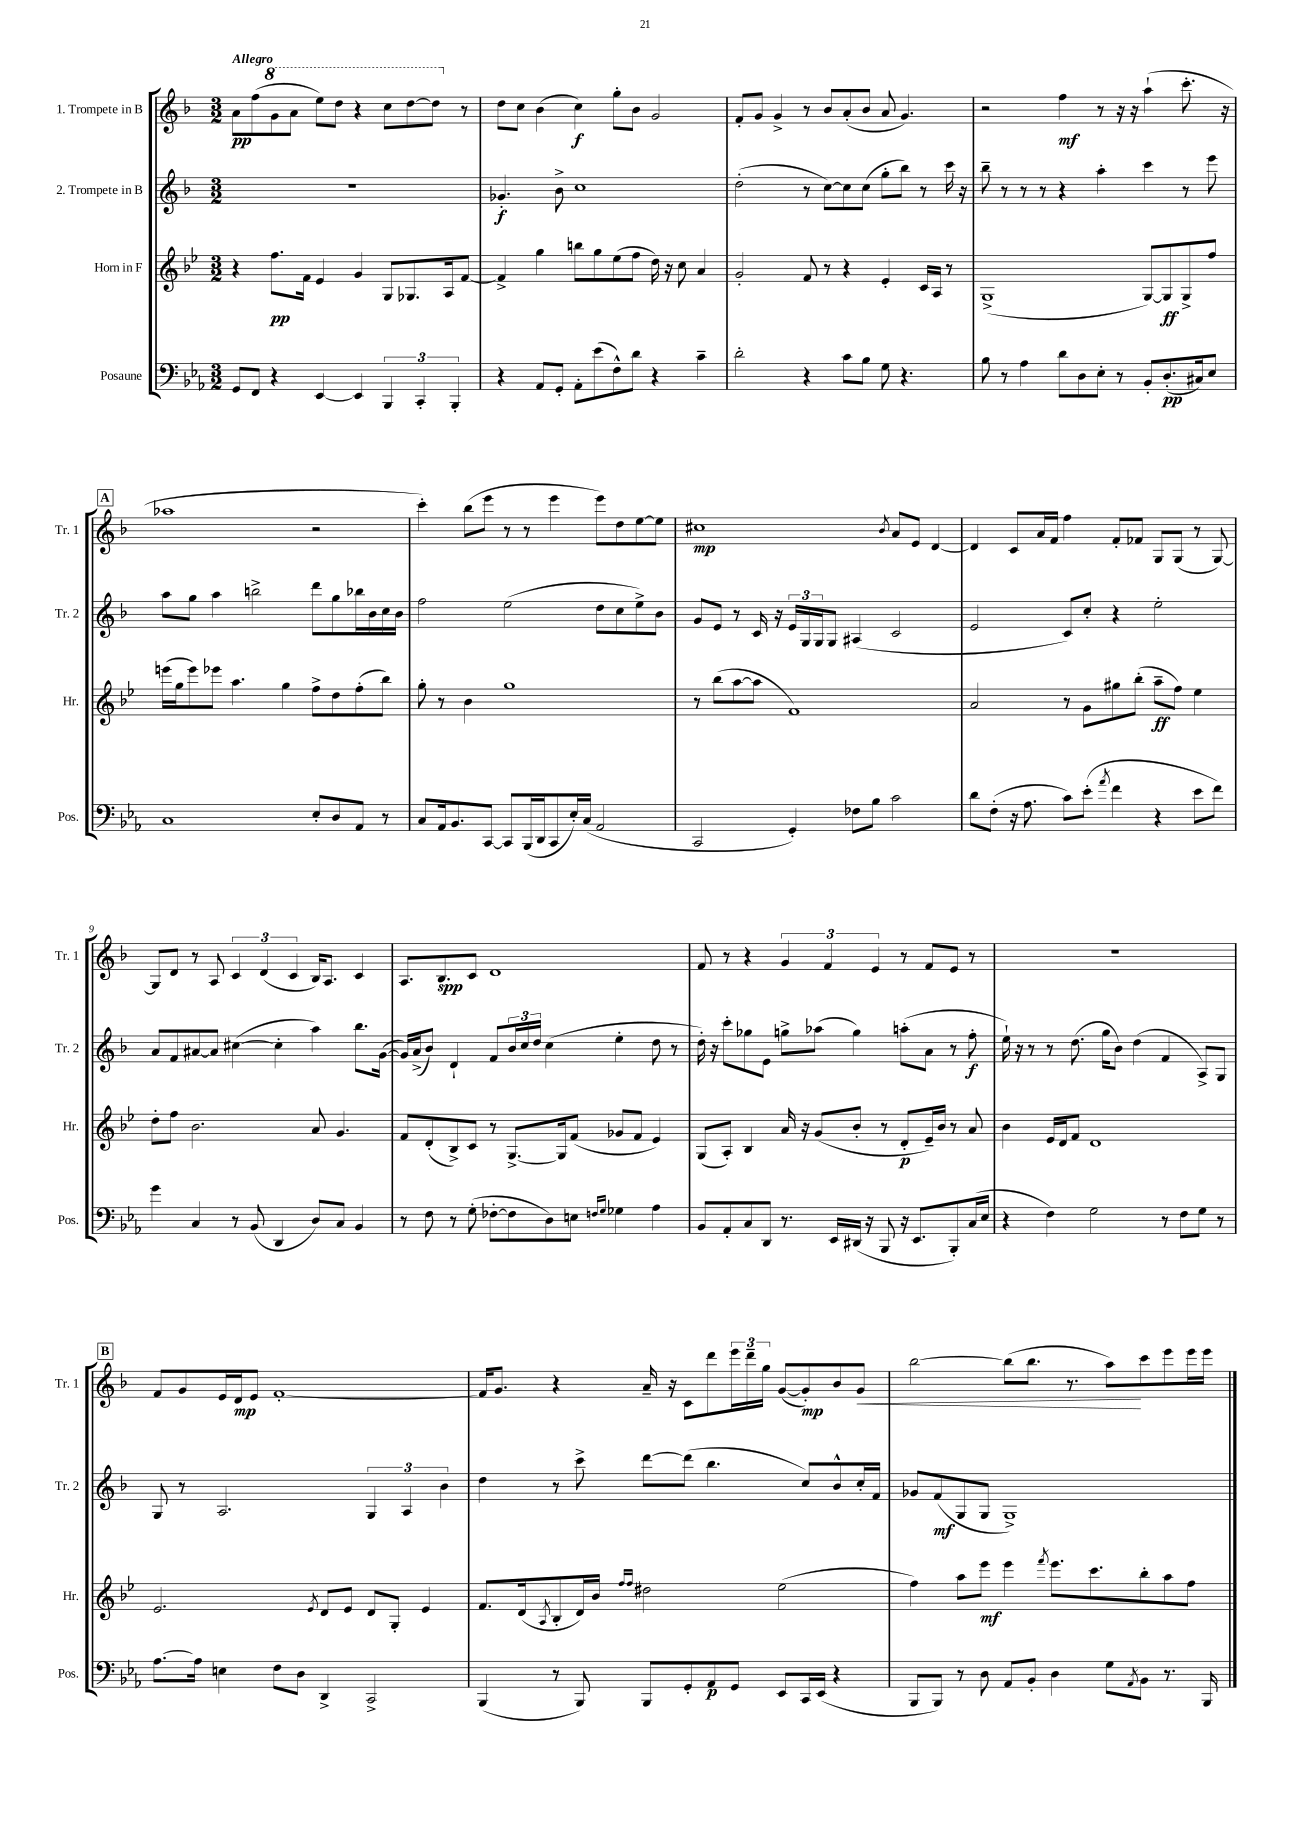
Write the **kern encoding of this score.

**kern	**dynam	**kern	**dynam	**kern	**dynam	**kern	**dynam
*part4	*part4	*part3	*part3	*part2	*part2	*part1	*part1
*staff4	*staff4	*staff3	*staff3	*staff2	*staff2	*staff1	*staff1
*I"Posaune	*	*I"Horn in F	*	*I"2. Trompete in B	*	*I"1. Trompete in B	*
*I'Pos.	*	*I'Hr.	*	*I'Tr. 2	*	*I'Tr. 1	*
*clefF4	*	*clefG2	*	*clefG2	*	*clefG2	*
*k[b-e-a-]	*	*k[b-e-]	*	*k[b-]	*	*k[b-]	*
*M3/2	*	*M3/2	*	*M3/2	*	*M3/2	*
=1	=1	=1	=1	=1	=1	=1	=1
!	!	!	!	!	!	!LO:TX:a:B:t=Allegro	!
8GG/L	.	4r	.	1.r	.	8a\L	pp
8FF/J	.	.	.	.	.	(8ff\	.
*	*	*	*	*	*	*8va	*
4r	.	8.ff\L	pp	.	.	8gg\	.
.	.	.	.	.	.	8aa\J	.
.	.	16f\Jk	.	.	.	.	.
[4EE-/	.	4e-/	.	.	.	8eee\L)	.
.	.	.	.	.	.	8ddd\J	.
4EE-/]	.	4g/	.	.	.	4r	.
6BBB-/	.	8G/L	.	.	.	8ccc\L	.
.	.	8.G-X/	.	.	.	[8ddd\	.
6CC'/	.	.	.	.	.	.	.
.	.	.	.	.	.	8ddd\J]	.
.	.	16A/k	.	.	.	.	.
6BBB-'/	.	.	.	.	.	.	.
*	*	*	*	*	*	*X8va	*
.	.	[8f/J	.	.	.	8r	.
=2	=2	=2	=2	=2	=2	=2	=2
4r	.	4f^/]	.	4.g-X'/	f	8dd\L	.
.	.	.	.	.	.	8cc\J	.
8AA-/L	.	4gg\	.	.	.	(4b-\	.
8GG'/J	.	.	.	8b-^\	.	.	.
8AA-'\L	.	8bbn\L	.	1cc	.	4cc\)	f
(8e-\	.	8gg\	.	.	.	.	.
8F^^\)	.	(8ee-\	.	.	.	8gg'\L	.
8d\J	.	8ff\J	.	.	.	8b-\J	.
4r	.	16dd\)	.	.	.	2g/	.
.	.	16r	.	.	.	.	.
.	.	8cc\	.	.	.	.	.
4c~\	.	4a/	.	.	.	.	.
=3	=3	=3	=3	=3	=3	=3	=3
2d'\	.	2g'/	.	(2dd'\	.	8f'/L	.
.	.	.	.	.	.	8g/J	.
.	.	.	.	.	.	4g^/	.
4r	.	8f/	.	8r	.	8r	.
.	.	8r	.	[8cc\L)	.	8b-/L	.
8c\L	.	4r	.	8cc\]	.	(8a'/	.
8B-\J	.	.	.	(8cc\J	.	8b-/J	.
8G\	.	4e-'/	.	8gg'\L	.	8a/	.
4.r	.	.	.	8bb-\J)	.	4.g/)	.
.	.	16c/LL	.	8r	.	.	.
.	.	16A/JJ	.	.	.	.	.
.	.	8r	.	16ccc\	.	.	.
.	.	.	.	16r	.	.	.
=4	=4	=4	=4	=4	=4	=4	=4
8B-\	.	(1G^	.	8bb-~\	.	2r	.
8r	.	.	.	8r	.	.	.
4A-\	.	.	.	8r	.	.	.
.	.	.	.	8r	.	.	.
8d\L	.	.	.	4r	.	4ff\	mf
8D\	.	.	.	.	.	.	.
8E-'\J	.	.	.	4aa'\	.	8r	.
8r	.	.	.	.	.	16r	.
.	.	.	.	.	.	16r	.
8BB-'/L	.	[8G/L)	.	4ccc\	.	(4aa`\	.
(8.D'/	pp	8G/]	ff	.	.	.	.
.	.	8G^/	.	8r	.	8.ccc'\	.
16C#X/k)	.	.	.	.	.	.	.
8E-/J	.	8ff/J	.	8eee\	.	.	.
.	.	.	.	.	.	16r	.
!!LO:LB:g=z
!!LO:REH:place=s1:t=A
=5	=5	=5	=5	=5	=5	=5	=5
1C	.	(16eeen\LL	.	8aa\L	.	1aa-X	.
.	.	16gg\J	.	.	.	.	.
.	.	8eee\)	.	8gg\J	.	.	.
.	.	8eee-X\J	.	4aa\	.	.	.
.	.	4.aa\	.	.	.	.	.
.	.	.	.	2bbn^\	.	.	.
.	.	4gg\	.	.	.	.	.
8E-'/L	.	8ff^\L	.	8ddd\L	.	2r	.
8D/	.	8dd\	.	8gg\	.	.	.
8AA-/J	.	(8ff'\	.	16bb-X\L	.	.	.
.	.	.	.	16b-\	.	.	.
8r	.	8bb-\J)	.	16cc\	.	.	.
.	.	.	.	16b-\JJ	.	.	.
=6	=6	=6	=6	=6	=6	=6	=6
8C/L	.	8gg'\	.	2ff\	.	4ccc'\)	.
16AA-/k	.	8r	.	.	.	.	.
8.BB-/	.	.	.	.	.	.	.
.	.	4b-\	.	.	.	(8bb-\L	.
[8CC/J	.	.	.	.	.	8eee\J	.
8CC/L]	.	1gg	.	(2ee\	.	8r	.
(16BBB-/L	.	.	.	.	.	8r	.
16DD/J	.	.	.	.	.	.	.
8CC/	.	.	.	.	.	4eee\	.
16E-'/L)	.	.	.	.	.	.	.
(16C/JJ	.	.	.	.	.	.	.
2AA-/	.	.	.	8dd\L	.	8eee\L)	.
.	.	.	.	8cc\	.	8dd\	.
.	.	.	.	8ee^\)	.	[8ee\	.
.	.	.	.	8b-\J	.	8ee\J]	.
=7	=7	=7	=7	=7	=7	=7	=7
2CC/	.	8r	.	8g/L	.	1cc#X	mp
.	.	(8bb-\L	.	8e/J	.	.	.
.	.	[8aa\	.	8r	.	.	.
.	.	8aa\J]	.	16c/	.	.	.
.	.	.	.	16r	.	.	.
4GG'/)	.	1f)	.	24e/LL	.	.	.
.	.	.	.	24G/	.	.	.
.	.	.	.	24G/J	.	.	.
.	.	.	.	8G/J	.	.	.
8F-X\L	.	.	.	(4A#X/	.	.	.
8B-\J	.	.	.	.	.	.	.
.	.	.	.	.	.	8qb-/	.
2c\	.	.	.	2c/	.	8a/L	.
.	.	.	.	.	.	8e/J	.
.	.	.	.	.	.	[4d/	.
=8	=8	=8	=8	=8	=8	=8	=8
8d\L	.	2a/	.	2e/	.	4d/]	.
(8F'\J	.	.	.	.	.	.	.
16r	.	.	.	.	.	8c/L	.
8.A-\	.	.	.	.	.	.	.
.	.	.	.	.	.	16a/L	.
.	.	.	.	.	.	16f/JJ	.
8c\L)	.	8r	.	8c/L)	.	4ff\	.
(8e-'\J	.	8g\L	.	8cc'/J	.	.	.
8qa-/	.	.	.	.	.	.	.
4f\	.	8gg#X\	.	4r	.	8f'/L	.
.	.	(8bb-'\J	.	.	.	8f-X/J	.
4r	.	8aa~\L	ff	2ee'\	.	8G/L	.
.	.	8ff\J)	.	.	.	(8G/J	.
8e-\L	.	4ee-\	.	.	.	8r	.
8f\J)	.	.	.	.	.	[8G/)	.
!!LO:LB:g=z
=9	=9	=9	=9	=9	=9	=9	=9
4g\	.	8dd'\L	.	8a/L	.	8G/L]	.
.	.	8ff\J	.	8f/	.	8d/J	.
4C/	.	2.b-\	.	[8a#X/	.	8r	.
.	.	.	.	8a#/J]	.	8A/	.
8r	.	.	.	([4cc#X\	.	6c/	.
(8BB-/	.	.	.	.	.	.	.
.	.	.	.	.	.	(6d/	.
4DD/	.	.	.	4cc#'\]	.	.	.
.	.	.	.	.	.	6c/	.
8D/L)	.	8a/	.	4aa\)	.	16B-/KL)	.
.	.	.	.	.	.	8.A/J	.
8C/J	.	4.g/	.	.	.	.	.
4BB-/	.	.	.	8.bb-\L	.	4c/	.
.	.	.	.	([16g\Jk	.	.	.
=10	=10	=10	=10	=10	=10	=10	=10
8r	.	8f/L	.	16g/LL])	.	8.A/L	.
.	.	.	.	(16a^/J	.	.	.
8F\	.	(8d'/	.	8b-/J)	.	.	.
.	.	.	.	.	.	8.B-/	spp
8r	.	8B-^/)	.	4d`/	.	.	.
(8G'\	.	8c/J	.	.	.	8c/J	.
[8F-X'\L	.	8r	.	8f/L	.	1d	.
8F-\]	.	[8.G^/L	.	24b-/L	.	.	.
.	.	.	.	24cc/	.	.	.
.	.	.	.	24dd/JJ	.	.	.
8D\)	.	.	.	(4cc\	.	.	.
.	.	16G/k]	.	.	.	.	.
8En\J	.	(8f/J	.	.	.	.	.
16qqFn/LL	.	.	.	.	.	.	.
16qqG/JJ	.	.	.	.	.	.	.
4G-X\	.	8g-X/L	.	4ee'\	.	.	.
.	.	8f/J	.	.	.	.	.
4A-\	.	4e-/)	.	8dd\	.	.	.
.	.	.	.	8r	.	.	.
=11	=11	=11	=11	=11	=11	=11	=11
8BB-/L	.	(8G/L	.	16dd'\)	.	8f/	.
.	.	.	.	16r	.	.	.
8AA-'/	.	8A'/J)	.	8ccc'\L	.	8r	.
8C/	.	4B-/	.	8gg-X\	.	4r	.
8DD/J	.	.	.	8e\J	.	.	.
8.r	.	16a/	.	8ggn^\L	.	6g/	.
.	.	16r	.	.	.	.	.
.	.	(8g/L	.	(8aa-X\J	.	.	.
.	.	.	.	.	.	6f/	.
16EE-/LL	.	.	.	.	.	.	.
(16DD#X/JJ	.	8b-'/J	.	4gg\)	.	.	.
16r	.	.	.	.	.	.	.
.	.	.	.	.	.	6e/	.
8BBB-/	.	8r	.	.	.	.	.
16r	.	8d'/L	p	(8aan'\L	.	8r	.
8.EE-/L	.	.	.	.	.	.	.
.	.	16e-~/L)	.	8a\J	.	8f/L	.
.	.	16b-/JJ	.	.	.	.	.
8BBB-'/)	.	8r	.	8r	.	8e/J	.
(16C/L	.	8a/	.	8ff'\	f	8r	.
16E-/JJ	.	.	.	.	.	.	.
=12	=12	=12	=12	=12	=12	=12	=12
4r	.	4b-\	.	16ee`\)	.	1.r	.
.	.	.	.	16r	.	.	.
.	.	.	.	8r	.	.	.
4F\)	.	16e-/LL	.	8r	.	.	.
.	.	16d/J	.	.	.	.	.
.	.	8f/J	.	(8.dd\	.	.	.
2G\	.	1d	.	.	.	.	.
.	.	.	.	16gg\KL	.	.	.
.	.	.	.	8b-\J)	.	.	.
.	.	.	.	(4dd\	.	.	.
8r	.	.	.	4f/	.	.	.
8F\L	.	.	.	.	.	.	.
8G\J	.	.	.	8A^/L)	.	.	.
8r	.	.	.	8G/J	.	.	.
!!LO:LB:g=z
!!LO:REH:place=s1:t=B
=13	=13	=13	=13	=13	=13	=13	=13
[8.A-\L	.	2.e-/	.	8G/	.	8f/L	.
.	.	.	.	8r	.	8g/	.
16A-\Jk]	.	.	.	.	.	.	.
4En\	.	.	.	2.A/	.	16e/L	.
.	.	.	.	.	.	16d/J	mp
.	.	.	.	.	.	8e/J	.
8F\L	.	.	.	.	.	[1f'	.
8D\J	.	.	.	.	.	.	.
.	.	8qe-/	.	.	.	.	.
4DD^/	.	8d/L	.	.	.	.	.
.	.	8e-/J	.	.	.	.	.
2CC^/	.	8d/L	.	6G/	.	.	.
.	.	8G'/J	.	.	.	.	.
.	.	.	.	6A/	.	.	.
.	.	4e-/	.	.	.	.	.
.	.	.	.	6b-\	.	.	.
=14	=14	=14	=14	=14	=14	=14	=14
(4BBB-/	.	8.f/L	.	4dd\	.	16f/KL]	.
.	.	.	.	.	.	8.g/J	.
.	.	(16d/k	.	.	.	.	.
.	.	8qA/	.	.	.	.	.
8r	.	8B-'/	.	8r	.	4r	.
8BBB-/)	.	16d/L)	.	8ccc^\	.	.	.
.	.	16b-/JJ	.	.	.	.	.
.	.	16qqff/LL	.	.	.	.	.
.	.	16qqff/JJ	.	.	.	.	.
8BBB-/L	.	2dd#X\	.	[8ddd\L	.	16a~/	.
.	.	.	.	.	.	16r	.
8GG'/	.	.	.	(8ddd\J]	.	8c\L	.
8AA-/	p	.	.	4.bb-\	.	8ddd\	.
8GG/J	.	.	.	.	.	24eee\L	.
.	.	.	.	.	.	24ddd~\	.
.	.	.	.	.	.	24gg\JJ	.
8EE-/L	.	(2ee-\	.	.	.	([8g/L	.
16CC/L	.	.	.	8cc/L)	.	8g'/])	mp
(16EE-/JJ	.	.	.	.	.	.	.
4r	.	.	.	8b-^^/	.	8b-/	.
!	!	!	!	!	!	!	!LO:HP:b
.	.	.	.	16cc'/L	.	8g/J	<
.	.	.	.	16f/JJ	.	.	.
=15	=15	=15	=15	=15	=15	=15	=15
8BBB-/L	.	4ff\)	.	8g-X/L	.	[2bb-\	.
8BBB-/J)	.	.	.	(8f/	mf	.	.
8r	.	8aa\L	.	8G/	.	.	.
8D\	.	8eee-\J	mf	8G/J	.	.	.
8AA-/L	.	4eee-\	.	1G^)	.	(8bb-\L]	.
8BB-'/J	.	.	.	.	.	8.bb-\J	.
.	.	8qfff/	.	.	.	.	.
4D\	.	8.eee-\L	.	.	.	.	.
.	.	.	.	.	.	8.r	.
.	.	8.ccc\	.	.	.	.	.
8G\L	.	.	.	.	.	8aa\L)	.
8qAA-/	.	.	.	.	.	.	.
8BB-\J	.	8bb-'\	.	.	.	8ccc\	[
8.r	.	8aa\	.	.	.	8eee\	.
.	.	8ff\J	.	.	.	16eee\L	.
16BBB-/	.	.	.	.	.	16eee\JJ	.
==	==	==	==	==	==	==	==
*-	*-	*-	*-	*-	*-	*-	*-
